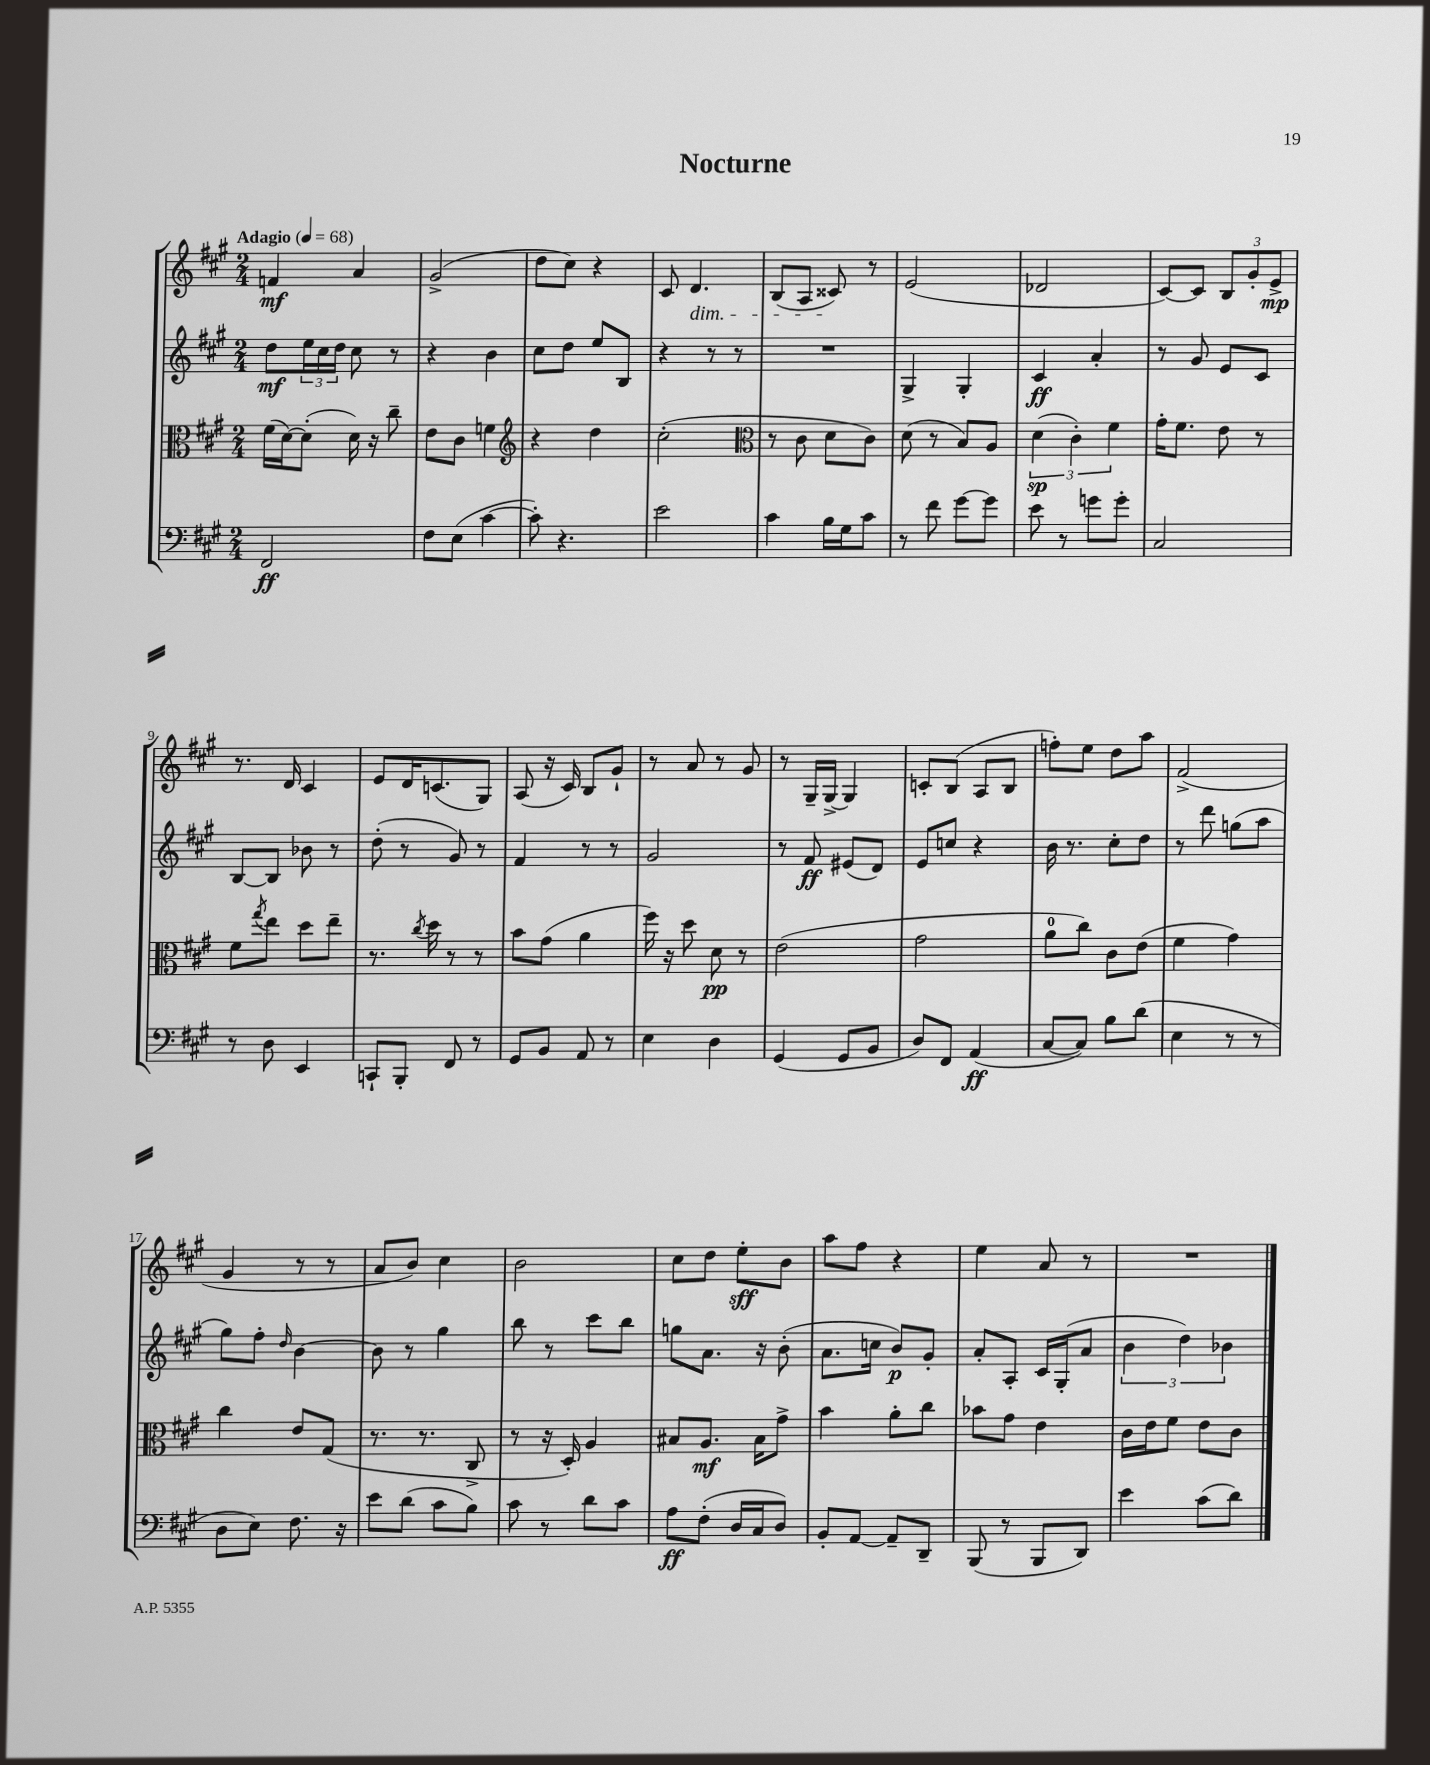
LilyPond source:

\header { title = "Nocturne" }
<<
\new StaffGroup <<
\new Staff = "s0" {
    \clef treble \key a \major \numericTimeSignature \time 2/4 \tempo "Adagio" 4 = 68
    f'4\mf a'4 |
    gis'2->( |
    d''8 cis''8) r4 |
    cis'8 d'4.\dim |
    b8( a8 cisis'8\!) r8 |
    e'2( |
    des'2 |
    cis'8~) cis'8 \tuplet 3/2 { b8 gis'8-. e'8->\mp } |
    r8. d'16 cis'4 |
    e'8 d'16 c'8.( gis8) |
    a8( r16 cis'16) b8 gis'8-! |
    r8 a'8 r8 gis'8 |
    r8 gis16-- gis16~-> gis4 |
    c'8-. b8( a8 b8 |
    f''8-.) e''8 d''8 a''8 |
    fis'2->( |
    gis'4 r8 r8 |
    a'8 b'8) cis''4 |
    b'2 |
    cis''8 d''8 e''8-.\sff b'8 |
    a''8 fis''8 r4 |
    e''4 a'8 r8 |
    R2 \bar "|." |
}
\new Staff = "s1" {
    \clef treble \key a \major \numericTimeSignature \time 2/4
    d''8\mf \tuplet 3/2 { e''16 cis''16 d''16 } cis''8 r8 |
    r4 b'4 |
    cis''8 d''8 e''8 b8 |
    r4 r8 r8 |
    R2 |
    gis4-> gis4-. |
    cis'4\ff a'4-. |
    r8 gis'8 e'8 cis'8 |
    b8~ b8 bes'8 r8 |
    d''8-.( r8 gis'8) r8 |
    fis'4 r8 r8 |
    gis'2 |
    r8 fis'8\ff eis'8( d'8) |
    e'8 c''8 r4 |
    b'16 r8. cis''8-. d''8 |
    r8 d'''8 g''8( a''8 |
    gis''8) fis''8-. \grace { d''16 } b'4~ |
    b'8 r8 gis''4 |
    b''8 r8 cis'''8 b''8 |
    g''8 a'8. r16 b'8-.( |
    a'8. c''16 b'8\p) gis'8-. |
    a'8-. a8-. cis'16 gis16-.( a'8 |
    \tuplet 3/2 { b'4 d''4) bes'4 } \bar "|." |
}
\new Staff = "s2" {
    \clef alto \key a \major \numericTimeSignature \time 2/4
    fis'16( d'16~) d'8-.( d'16) r16 cis''8-- |
    e'8 cis'8 f'4 |
    \clef treble r4 d''4 |
    cis''2-.( |
    \clef alto r8 cis'8 d'8 cis'8) |
    d'8( r8 b8) a8 |
    \tuplet 3/2 { d'4\sp( cis'4-.) fis'4 } |
    gis'16-. fis'8. e'8 r8 |
    fis'8 \acciaccatura { gis''8 } e''8 d''8 e''8-- |
    r8. \acciaccatura { cis''8 } d''16 r8 r8 |
    b'8 gis'8( a'4 |
    fis''16) r16 d''8 d'8\pp r8 |
    e'2( |
    gis'2 |
    a'8-0 cis''8) cis'8 e'8( |
    fis'4 gis'4) |
    cis''4 e'8 gis8( |
    r8. r8. cis8-> |
    r8 r16 d16-.) a4 |
    bis8 a8.\mf bis16 gis'8-> |
    b'4 a'8-. cis''8 |
    bes'8 gis'8 e'4 |
    cis'16 e'16 fis'8 e'8 cis'8 \bar "|." |
}
\new Staff = "s3" {
    \clef bass \key a \major \numericTimeSignature \time 2/4
    fis,2\ff |
    fis8 e8( cis'4~ |
    cis'8-.) r4. |
    e'2 |
    cis'4 b16 gis16 cis'8 |
    r8 fis'8 gis'8~ gis'8 |
    e'8 r8 g'8 g'8-. |
    cis2 |
    r8 d8 e,4 |
    c,8-! b,,8-. fis,8 r8 |
    gis,8 b,8 a,8 r8 |
    e4 d4 |
    gis,4( gis,8 b,8 |
    d8) fis,8 a,4\ff( |
    cis8~ cis8) b8 d'8( |
    e4 r8 r8 |
    d8 e8) fis8. r16 |
    e'8 d'8( cis'8 b8) |
    cis'8 r8 d'8 cis'8 |
    a8\ff fis8-.( d16 cis16 d8) |
    b,8-. a,8~ a,8-- d,8-- |
    b,,8( r8 b,,8 d,8) |
    e'4 cis'8( d'8) \bar "|." |
}
>>
>>
